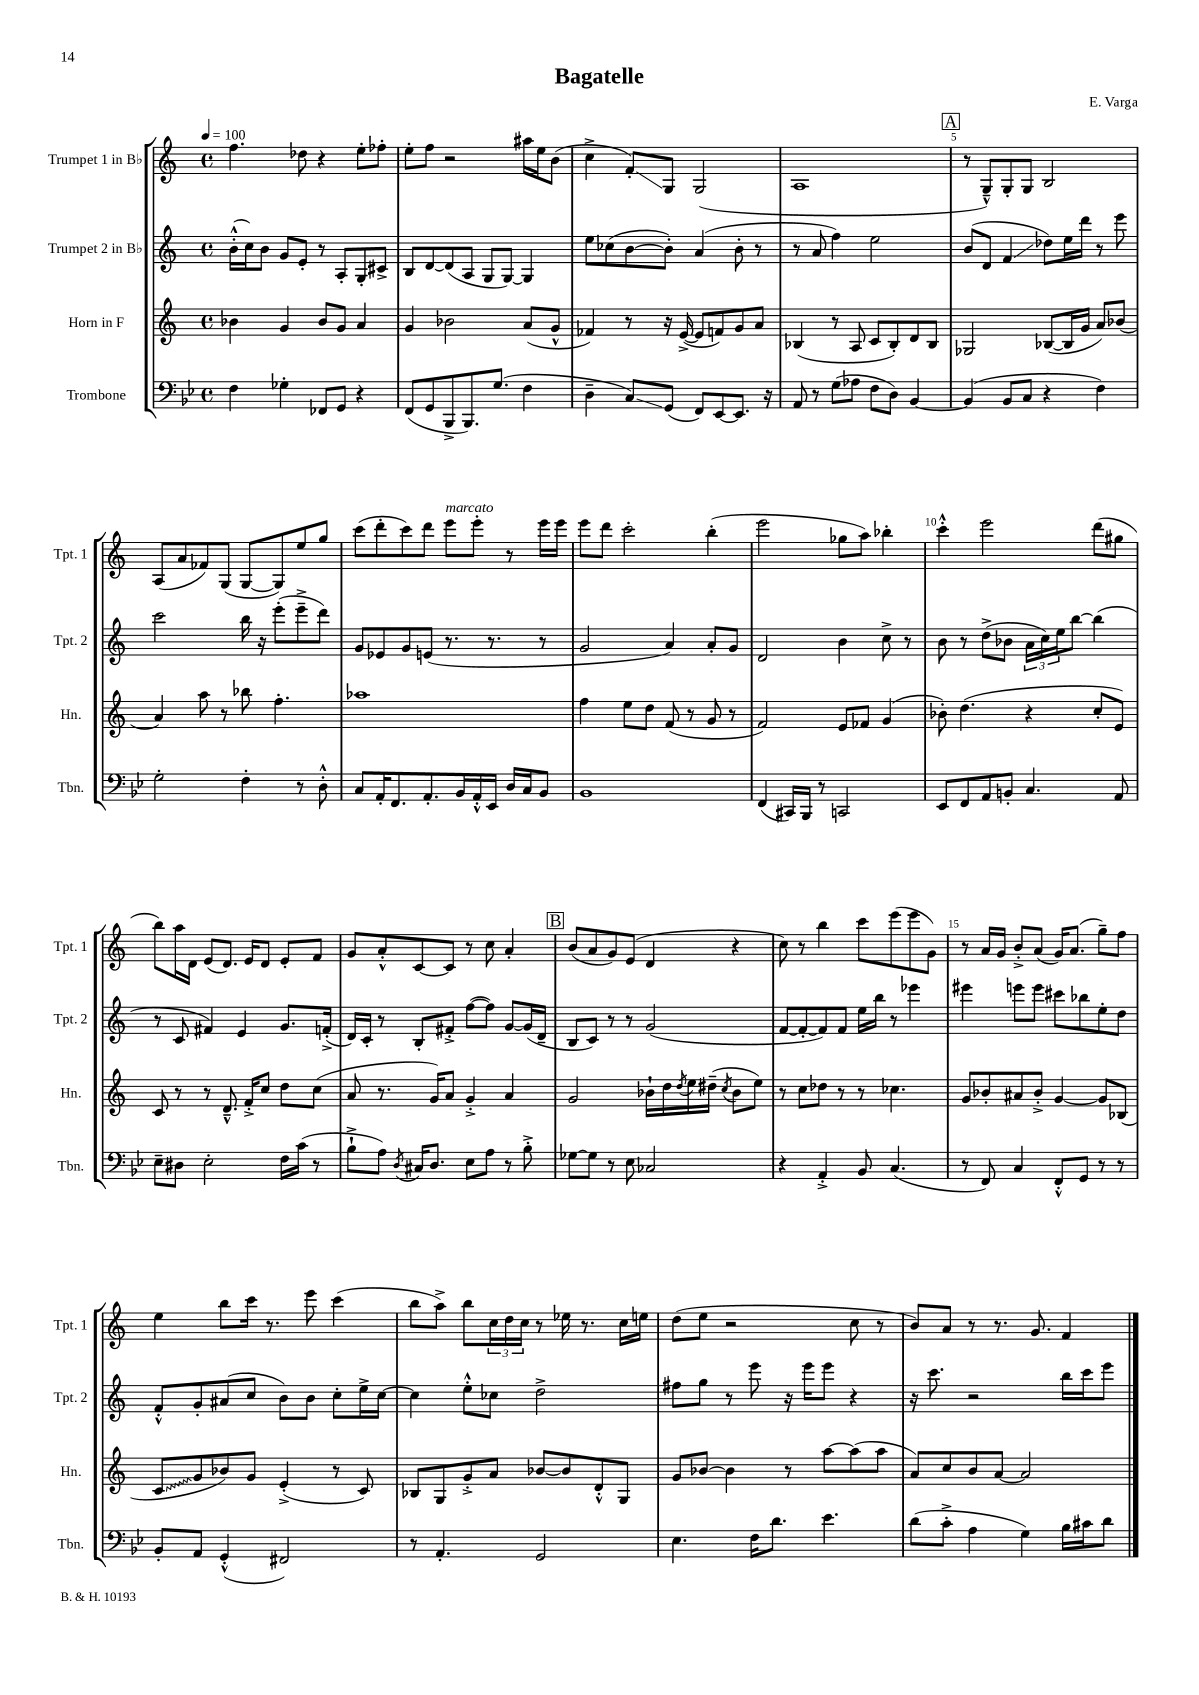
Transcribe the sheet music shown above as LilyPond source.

\header { title = "Bagatelle" composer = "E. Varga" }
<<
\new StaffGroup <<
\new Staff = "s0" \with { instrumentName = "Trumpet 1 in Bb" shortInstrumentName = "Tpt. 1" } {
    \clef treble \key c \major \defaultTimeSignature \time 4/4 \tempo 4 = 100
    f''4. des''8 r4 e''8-. fes''8-. |
    e''8-. f''8 r2 ais''16 e''16 b'8( |
    c''4-> f'8-.\glissando) g8 g2( |
    a1 |
    \mark \markup { \box "A" } r8 g8---^) g8-. g8 b2 |
    a8( a'8 fes'8) g8( g8~ g8) e''8 g''8 |
    c'''8( d'''8-. c'''8) d'''8 e'''8^\markup { \italic "marcato" } e'''8-. r8 e'''16 e'''16 |
    e'''8 d'''8 c'''2-. b''4-.( |
    e'''2 ges''8 a''8) bes''4-. |
    c'''4-.-^ e'''2 d'''8( gis''8 |
    b''8) a''16 d'16 e'8( d'8.) e'16 d'8 e'8-. f'8 |
    g'8 a'8-.-^ c'8~ c'8 r8 c''8 a'4-. |
    \mark \markup { \box "B" } b'8( a'8 g'8) e'8( d'4 r4 |
    c''8) r8 b''4 c'''8 e'''8( e'''8 g'8) |
    r8 a'16 g'16 b'8-.-> a'8( g'16) a'8.( g''8--) f''8 |
    e''4 b''8 c'''16 r8. e'''8 c'''4( |
    b''8 a''8->) b''8 \tuplet 3/2 { c''16 d''16 c''16 } r8 ees''16 r8. c''16 e''16 |
    d''8( e''8 r2 c''8 r8 |
    b'8) a'8 r8 r8. g'8. f'4 \bar "|." |
}
\new Staff = "s1" \with { instrumentName = "Trumpet 2 in Bb" shortInstrumentName = "Tpt. 2" } {
    \clef treble \key c \major \defaultTimeSignature \time 4/4
    b'16-.-^( c''16) b'8 g'8 e'8-. r8 a8-. g8-. cis'8-> |
    b8 d'8~ d'8( a8 g8 g8~) g4 |
    e''8 ces''8( b'8~ b'8-.) a'4( b'8-. r8 |
    r8 a'8 f''4) e''2 |
    \mark \markup { \box "A" } b'8( d'8 f'4\glissando des''8) e''16 d'''16 r8 e'''8 |
    c'''2 b''16 r16 e'''8-.( e'''8---> d'''8) |
    g'8 ees'8 g'8 e'8( r8. r8. r8 |
    g'2 a'4) a'8-. g'8 |
    d'2 b'4 c''8-> r8 |
    b'8 r8 d''8->( bes'8 \tuplet 3/2 { a'16 c''16) e''16 } b''8~ b''4( |
    r8 c'8 fis'4) e'4 g'8. f'16-.->( |
    d'16) c'16-. r8 b8-. fis'8-.-> f''8~( f''8) g'8~ g'16( d'16-- |
    \mark \markup { \box "B" } b8 c'8) r8 r8 g'2( |
    f'8~ f'8~-. f'8) f'8 e''16 b''16 r8 ees'''4 |
    eis'''4 e'''8 e'''8 cis'''8 bes''8 e''8-. d''8 |
    f'8-.-^ g'8-. ais'8( c''8 b'8) b'8 c''8-. e''16-> c''16~ |
    c''4 e''8-.-^ ces''8 d''2-> |
    fis''8 g''8 r8 e'''8 r16 e'''16 e'''8 r4 |
    r16 c'''8. r2 b''16 c'''16 e'''8 \bar "|." |
}
\new Staff = "s2" \with { instrumentName = "Horn in F" shortInstrumentName = "Hn." } {
    \clef treble \key c \major \defaultTimeSignature \time 4/4
    bes'4 g'4 bes'8 g'8 a'4 |
    g'4 bes'2 a'8( g'8-^ |
    fes'4) r8 r16 e'16~->( e'8 f'8) g'8 a'8 |
    bes4( r8 a8 c'8 bes8-.) d'8 bes8 |
    \mark \markup { \box "A" } ges2 bes8~( bes16 g'16 a'8) bes'8( |
    a'4) a''8 r8 bes''8 f''4.-. |
    aes''1 |
    f''4 e''8 d''8 f'8( r8 g'8 r8 |
    f'2) e'8 fes'8 g'4( |
    bes'8-.) d''4.( r4 c''8-. e'8) |
    c'8 r8 r8 d'8.---^ f'16-.-> c''8 d''8 c''8( |
    a'8 r8. g'16) a'8 g'4-.-> a'4 |
    \mark \markup { \box "B" } g'2 bes'16-! d''16 \acciaccatura { d''8 } e''16 dis''16--( \acciaccatura { c''8 } bes'8 e''8) |
    r8 c''8 des''8 r8 r8 ces''4. |
    g'8 bes'8-. ais'8 bes'8-.-> g'4~ g'8 bes8( |
    \once \override Glissando.style = #'zigzag c'8\glissando g'8 bes'8) g'8 e'4-.->( r8 c'8) |
    bes8 g8 g'8-.-> a'8 bes'8~ bes'8 d'8-.-^ g8 |
    g'8 bes'8~ bes'4 r8 a''8~ a''8( a''8 |
    a'8) c''8 b'8 a'8~ a'2 \bar "|." |
}
\new Staff = "s3" \with { instrumentName = "Trombone" shortInstrumentName = "Tbn." } {
    \clef bass \key bes \major \defaultTimeSignature \time 4/4
    f4 ges4-. fes,8 g,8 r4 |
    f,8( g,8 bes,,8-> bes,,8.) g8.( f4 |
    d4-- c8\glissando) g,8( f,8) ees,8~ ees,8. r16 |
    a,8 r8 g8( aes8 f8 d8) bes,4~ |
    \mark \markup { \box "A" } bes,4( bes,8 c8 r4 f4) |
    g2-. f4-. r8 d8-.-^ |
    c8 a,16-. f,8. a,8.-. bes,16 a,16-.-^ ees,16 d16 c16 bes,8 |
    bes,1 |
    f,4( cis,16) bes,,16 r8 c,2 |
    ees,8 f,8 a,8 b,8-. c4. a,8 |
    ees8-- dis8 ees2-. f16 c'16( r8 |
    bes8-!-> a8) \acciaccatura { d8 } cis16 d8. ees8 a8 r8 bes8-.-> |
    \mark \markup { \box "B" } ges8~ ges8 r8 ees8 ces2 |
    r4 a,4-.-> bes,8 c4.( |
    r8 f,8) c4 f,8-.-^ g,8 r8 r8 |
    bes,8-. a,8 g,4-.-^( fis,2) |
    r8 a,4.-. g,2 |
    ees4. f16 d'8. ees'4. |
    d'8( c'8-.-> a4 g4) bes16 cis'16 d'8 \bar "|." |
}
>>
>>
\layout { \context { \Score \override BarNumber.break-visibility = ##(#f #t #t) barNumberVisibility = #(every-nth-bar-number-visible 5) } }
